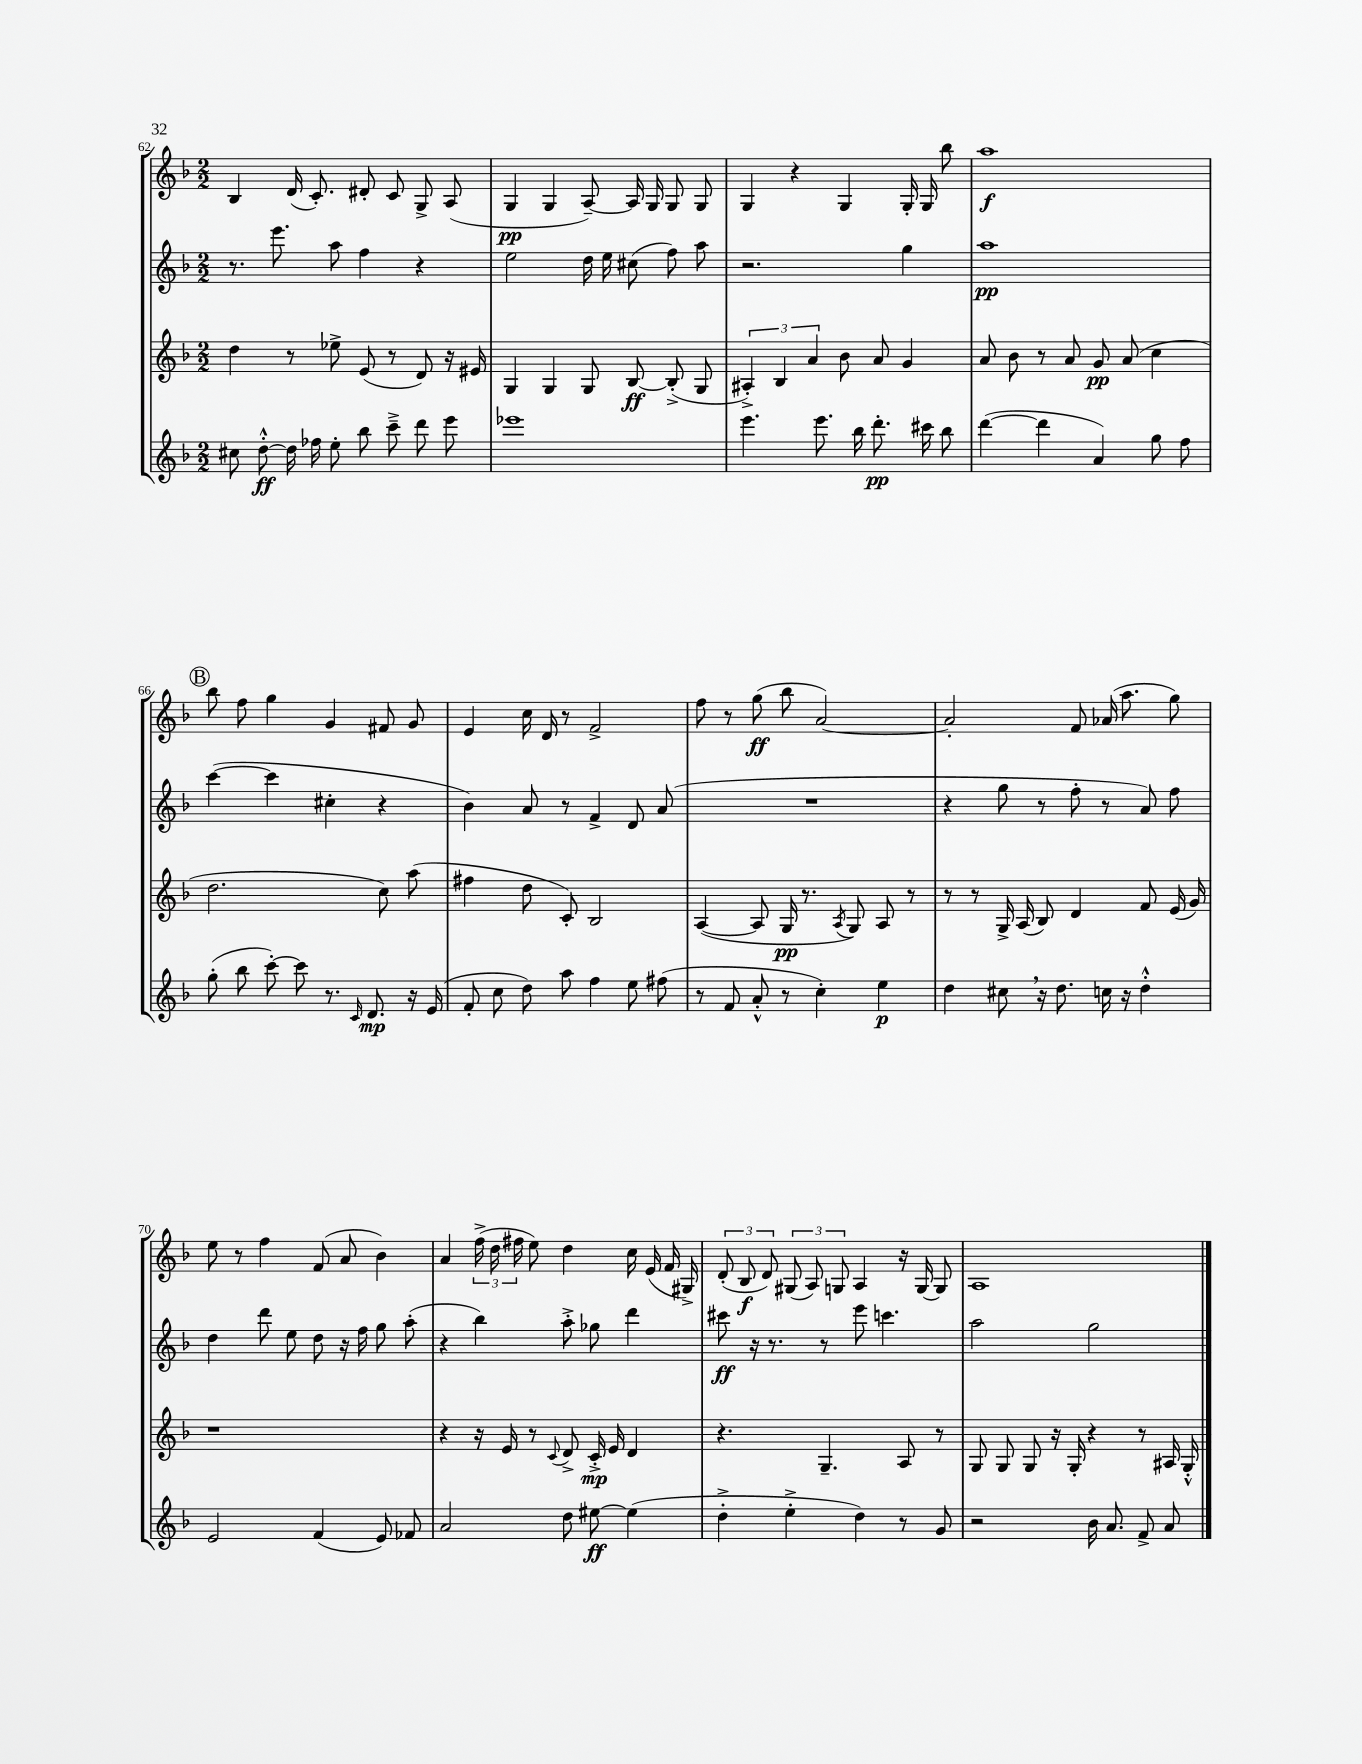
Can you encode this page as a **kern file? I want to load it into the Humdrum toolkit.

**kern	**dynam	**kern	**dynam	**kern	**dynam	**kern	**dynam
*part4	*part4	*part3	*part3	*part2	*part2	*part1	*part1
*staff4	*staff4	*staff3	*staff3	*staff2	*staff2	*staff1	*staff1
*clefG2	*	*clefG2	*	*clefG2	*	*clefG2	*
*k[b-]	*	*k[b-]	*	*k[b-]	*	*k[b-]	*
*M2/2	*	*M2/2	*	*M2/2	*	*M2/2	*
=62	=62	=62	=62	=62	=62	=62	=62
8cc#X\	.	4dd\	.	8.r	.	4B-/	.
[8dd'^^\	ff	.	.	.	.	.	.
.	.	.	.	8.eee\	.	.	.
16dd\]	.	8r	.	.	.	(16d/	.
16ff-X\	.	.	.	.	.	8.c'/)	.
8ee'\	.	8ee-X^\	.	8aa\	.	.	.
8bb-\	.	(8e/	.	4ff\	.	8d#X'/	.
8ccc~^\	.	8r	.	.	.	8c/	.
8ddd\	.	8d/)	.	4r	.	8G^/	.
8eee\	.	16r	.	.	.	(8A/	.
.	.	16e#X/	.	.	.	.	.
=63	=63	=63	=63	=63	=63	=63	=63
1eee-X	.	4G/	.	2ee\	.	4G/	pp
.	.	4G/	.	.	.	4G/	.
.	.	8G/	.	16dd\	.	[8A~/)	.
.	.	.	.	16ee\	.	.	.
.	.	[8B-/	ff	(8cc#X\	.	16A/]	.
.	.	.	.	.	.	16G/	.
.	.	(8B-'^/]	.	8ff\)	.	8G/	.
.	.	8G/	.	8aa\	.	8G/	.
=64	=64	=64	=64	=64	=64	=64	=64
4.eee\	.	6A#X'^/)	.	2.r	.	4G/	.
.	.	6B-/	.	.	.	.	.
.	.	.	.	.	.	4r	.
.	.	6a/	.	.	.	.	.
8.eee\	.	.	.	.	.	.	.
.	.	8b-\	.	.	.	4G/	.
16bb-\	.	.	.	.	.	.	.
8.ddd'\	pp	8a/	.	.	.	.	.
.	.	4g/	.	4gg\	.	16G'/	.
16ccc#X\	.	.	.	.	.	16G/	.
8bb-\	.	.	.	.	.	8bb-\	.
=65	=65	=65	=65	=65	=65	=65	=65
([4ddd\	.	8a/	.	1aa	pp	1aa	f
.	.	8b-\	.	.	.	.	.
4ddd\]	.	8r	.	.	.	.	.
.	.	8a/	.	.	.	.	.
4a/)	.	8g/	pp	.	.	.	.
.	.	(8a/	.	.	.	.	.
8gg\	.	4cc\	.	.	.	.	.
8ff\	.	.	.	.	.	.	.
!!LO:LB:g=z
!!LO:REH:place=s1:t=B
=66	=66	=66	=66	=66	=66	=66	=66
(8gg'\	.	2.dd\	.	([4ccc\	.	8bb-\	.
8bb-\	.	.	.	.	.	8ff\	.
[8ccc'\)	.	.	.	4ccc\]	.	4gg\	.
8ccc\]	.	.	.	.	.	.	.
8.r	.	.	.	4cc#X'\	.	4g/	.
16qqc/	.	.	.	.	.	.	.
8.d/	mp	.	.	.	.	.	.
.	.	8cc\)	.	4r	.	8f#X/	.
16r	.	(8aa\	.	.	.	8g/	.
(16e/	.	.	.	.	.	.	.
=67	=67	=67	=67	=67	=67	=67	=67
8f'/	.	4ff#X\	.	4b-\)	.	4e/	.
8cc\	.	.	.	.	.	.	.
8dd\)	.	8dd\	.	8a/	.	16cc\	.
.	.	.	.	.	.	16d/	.
8aa\	.	8c'/)	.	8r	.	8r	.
4ff\	.	2B-/	.	4f^/	.	2f^/	.
8ee\	.	.	.	8d/	.	.	.
(8ff#X\	.	.	.	(8a/	.	.	.
=68	=68	=68	=68	=68	=68	=68	=68
8r	.	([4A/	.	1r	.	8ff\	.
8f/	.	.	.	.	.	8r	.
8a'^^/	.	8A/]	.	.	.	(8gg\	ff
8r	.	16G/	pp	.	.	8bb-\	.
.	.	8.r	.	.	.	.	.
4cc'\)	.	.	.	.	.	[2a/)	.
.	.	8qA/	.	.	.	.	.
.	.	8G/)	.	.	.	.	.
4ee\	p	8A/	.	.	.	.	.
.	.	8r	.	.	.	.	.
=69	=69	=69	=69	=69	=69	=69	=69
4dd\	.	8r	.	4r	.	2a'/]	.
.	.	8r	.	.	.	.	.
8cc#X,\	.	16G^/	.	8gg\	.	.	.
.	.	(16A/	.	.	.	.	.
16r	.	8B-/)	.	8r	.	.	.
8.dd\	.	.	.	.	.	.	.
.	.	4d/	.	8ff'\	.	8f/	.
16ccn\	.	.	.	8r	.	(16a-X/	.
16r	.	.	.	.	.	8.aa\	.
4dd'^^\	.	8f/	.	8a/)	.	.	.
.	.	(16e/	.	8ff\	.	8gg\)	.
.	.	16g/)	.	.	.	.	.
!!LO:LB:g=z
=70	=70	=70	=70	=70	=70	=70	=70
2e/	.	1r	.	4dd\	.	8ee\	.
.	.	.	.	.	.	8r	.
.	.	.	.	8ddd\	.	4ff\	.
.	.	.	.	8ee\	.	.	.
(4f/	.	.	.	8dd\	.	(8f/	.
.	.	.	.	16r	.	8a/	.
.	.	.	.	16ff\	.	.	.
8e/)	.	.	.	8gg\	.	4b-\)	.
8f-X/	.	.	.	(8aa'\	.	.	.
=71	=71	=71	=71	=71	=71	=71	=71
2a/	.	4r	.	4r	.	4a/	.
.	.	16r	.	4bb-\)	.	(24ff^\	.
.	.	.	.	.	.	24dd\	.
.	.	16e/	.	.	.	.	.
.	.	.	.	.	.	24ff#X\	.
.	.	8r	.	.	.	8ee\)	.
.	.	8qqc/	.	.	.	.	.
8dd\	.	8d^/	.	8aa'^\	.	4dd\	.
[8ee#X\	ff	16c'^/	mp	8gg-X\	.	.	.
.	.	16e/	.	.	.	.	.
(4ee#\]	.	4d/	.	4ddd\	.	16cc\	.
.	.	.	.	.	.	(16e/	.
.	.	.	.	.	.	16f/	.
.	.	.	.	.	.	16G#X^/)	.
=72	=72	=72	=72	=72	=72	=72	=72
4dd'^\	.	4.r	.	8ccc#X\	ff	(12d'/	.
.	.	.	.	.	.	12B-/	f
.	.	.	.	16r	.	.	.
.	.	.	.	.	.	12d/)	.
.	.	.	.	8.r	.	.	.
4ee'^\	.	.	.	.	.	(12G#X/	.
.	.	.	.	.	.	12A/)	.
.	.	4.G~/	.	8r	.	.	.
.	.	.	.	.	.	12Gn/	.
4dd\)	.	.	.	8eee\	.	4A/	.
.	.	.	.	4.cccn\	.	.	.
8r	.	8A/	.	.	.	16r	.
.	.	.	.	.	.	[16G/	.
8g/	.	8r	.	.	.	8G/]	.
=73	=73	=73	=73	=73	=73	=73	=73
2r	.	8G/	.	2aa\	.	1A	.
.	.	8G/	.	.	.	.	.
.	.	8G/	.	.	.	.	.
.	.	16r	.	.	.	.	.
.	.	16G'/	.	.	.	.	.
16b-\	.	4r	.	2gg\	.	.	.
8.a/	.	.	.	.	.	.	.
8f^/	.	8r	.	.	.	.	.
8a/	.	16A#X/	.	.	.	.	.
.	.	16G'^^/	.	.	.	.	.
==	==	==	==	==	==	==	==
*-	*-	*-	*-	*-	*-	*-	*-
